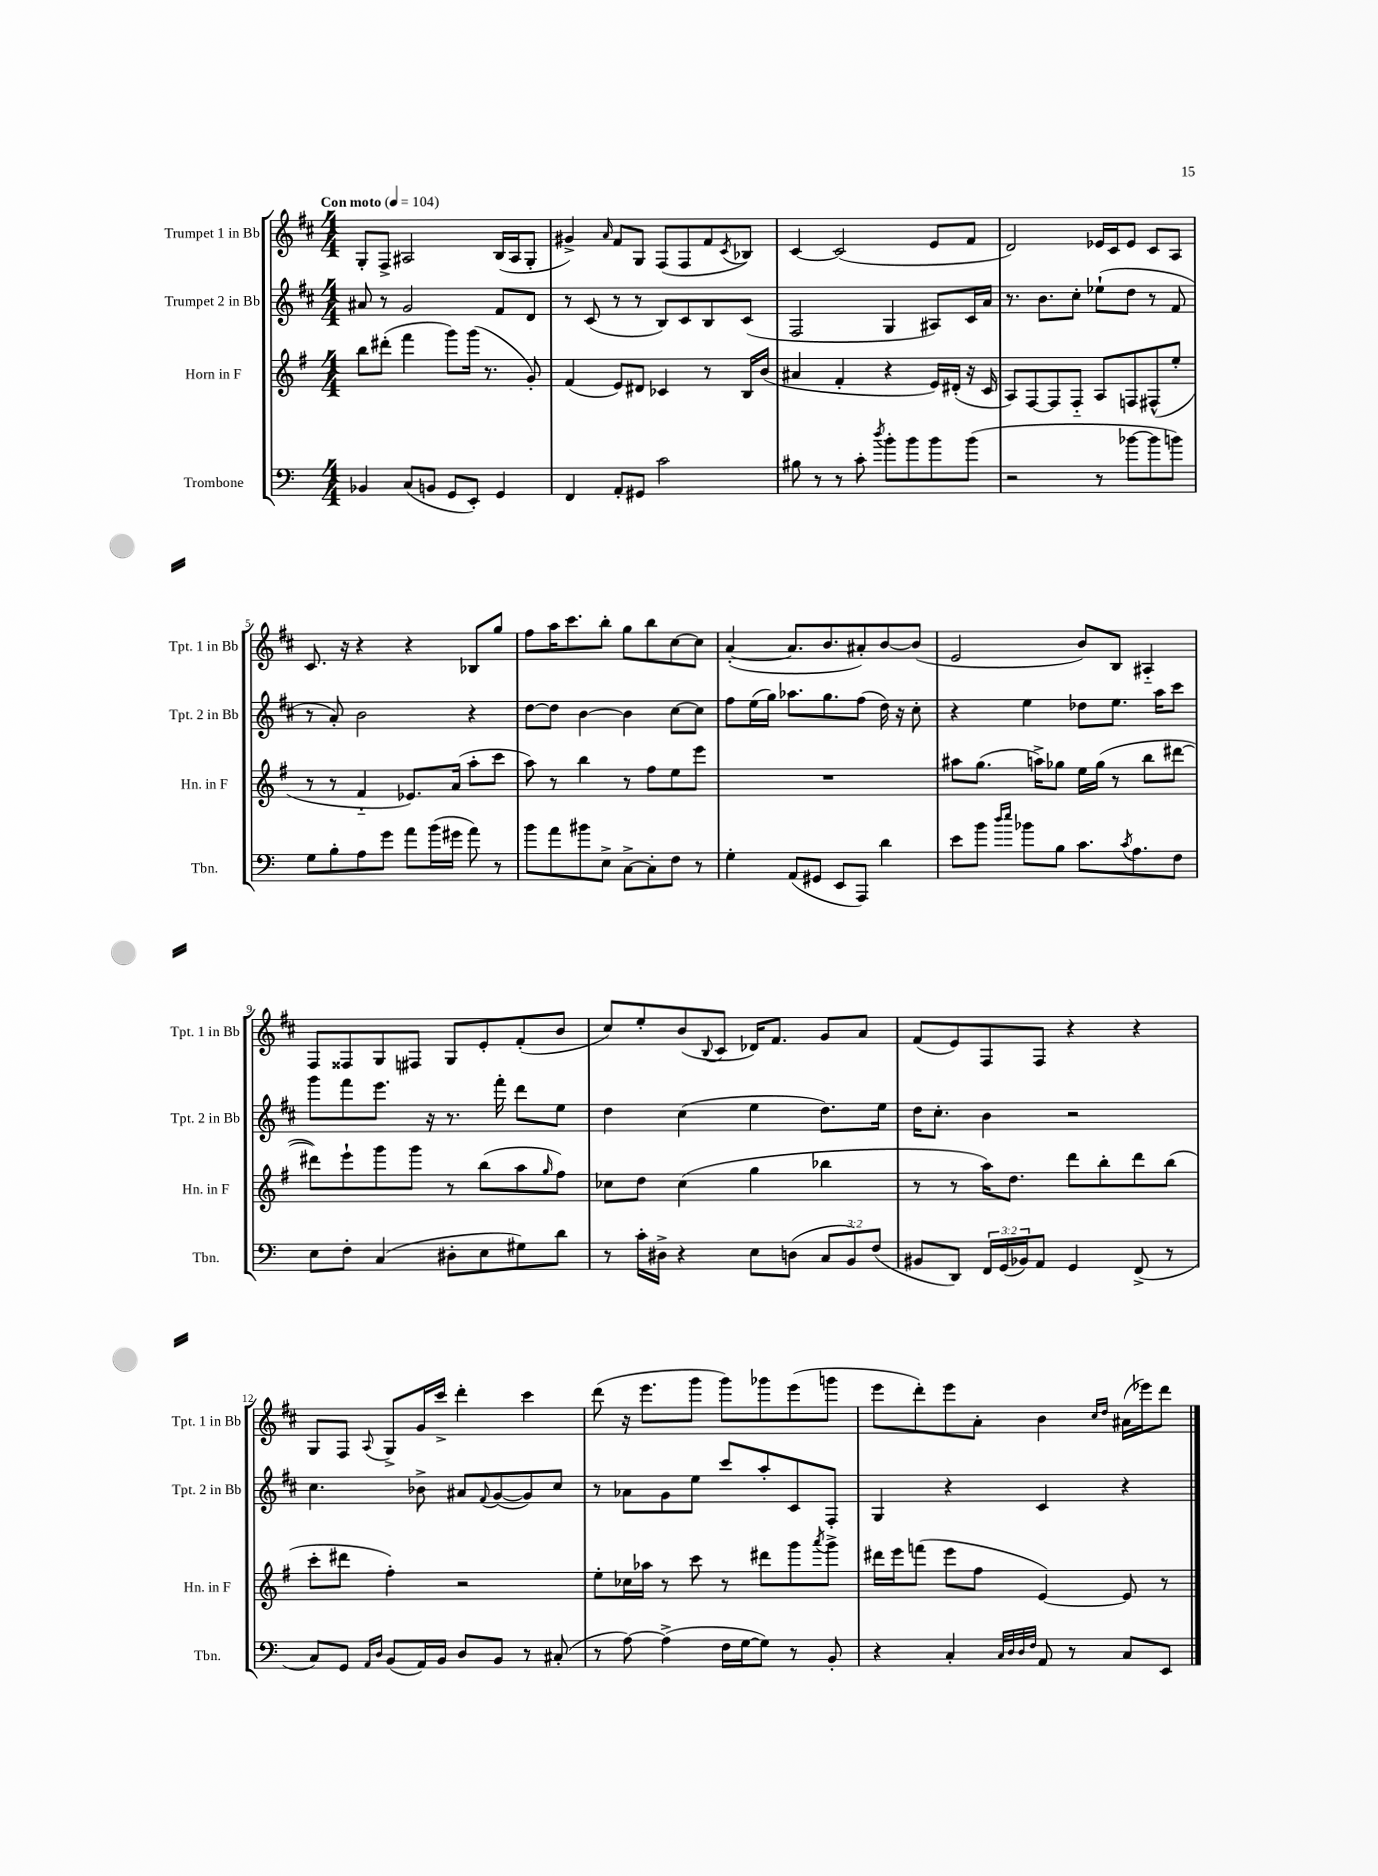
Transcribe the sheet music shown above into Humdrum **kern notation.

**kern	**kern	**kern	**kern
*staff4	*staff3	*staff2	*staff1
*clefF4	*clefG2	*clefG2	*clefG2
*k[]	*k[f#]	*k[f#c#]	*k[f#c#]
*M4/4	*M4/4	*M4/4	*M4/4
*MM104	*MM104	*MM104	*MM104
4BB-	8bb	8a#	8G'
.	(8ddd#'	8r	8F#^
(8C	4fff#	2g	2A#
8BB	.	.	.
8GG	8ggg)	.	.
8EE')	(16ggg	.	.
.	8.r	.	.
4GG	.	8f#	(16B
.	.	.	16A#
.	8g')	8d	8G'
=	=	=	=
4FF	(4f#	8r	4g#^)
.	.	(8c#	.
.	.	.	16qqa
8AA'	8e)	8r	8f#
8GG#	8d#	8r	8G
2c	4c-	8B)	(8F#
.	.	8c#	8F#
.	8r	8B	8f#
.	.	.	8qc#
.	16B	(8c#	8B-)
.	(16b	.	.
=	=	=	=
8B#	4a#	2F#	[4c#
8r	.	.	.
8r	4f#'	.	(2c#]
8c'	.	.	.
8qdd	.	.	.
8b'	4r	4G	.
8b	.	.	.
8b	16e)	8A#)	8e
.	(16d#'	.	.
(8b	16r	16c#	8f#
.	16c	16a	.
=	=	=	=
2r	8A)	8.r	2d)
.	[8F#	.	.
.	.	8.b	.
.	8F#]	.	.
.	8F#'~	8cc#'	.
8r	8A	(8ee-`	16e-
.	.	.	16c#
[8b-	8F	8dd	8e-
8b-]	(8F#^^	8r	8c#
8b)	8ee'	8f#	8A
=	=	=	=
8G	8r	8r	8.c#
8B'	8r	8a')	.
.	.	.	16r
8A	4f#'~	2b	4r
8g	.	.	.
8a	8.e-)	.	4r
(16b	.	.	.
16g#	(16a	.	.
8a)	8aa'	4r	8B-
8r	8ccc	.	8gg
=	=	=	=
8b	8aa)	[8dd	8ff#
8a	8r	8dd]	16aa
.	.	.	8.ccc#
8b#	4bb	[4b	.
8E^	.	.	8bb'
[8C^	8r	4b]	8gg
8C']	8ff#	.	8bb
8F	8ee	[8cc#	[8cc#
8r	8eee	8cc#]	8cc#]
=	=	=	=
4G'	1r	8ff#	([4a'
.	.	(16ee	.
.	.	16gg)	.
(8AA	.	8.aa-	8.a]
8GG#	.	.	.
.	.	8.gg	8.b
8EE	.	.	.
8AAA)	.	(8ff#	8a#')
4d	.	16dd)	[8b
.	.	16r	.
.	.	8cc#'	(8b]
=	=	=	=
8e	8aa#	4r	2e
8b	(8.gg	.	.
16qqdd	.	.	.
16qqee	.	.	.
8b-	.	4ee	.
.	16aa^)	.	.
8B	8gg-	.	.
8.c	16ee	8dd-	8b)
.	(16gg-	.	.
.	8r	8.ee	8B
8qc	.	.	.
8.A	.	.	.
.	8bb	.	4A#'~
.	.	16aa	.
8F	[8ddd#	8ccc#	.
=	=	=	=
8E	8ddd#])	8ggg	8F#
8F'	8eee`	8fff#	8F##
(4C	8ggg	8.eee	8G
.	8ggg	.	8F#
.	.	16r	.
8D#'	8r	8.r	8G
8E	(8bb	.	8e'
.	.	16fff#'	.
8G#)	8aa	8ddd	(8f#'
.	16qqgg	.	.
8d	8ff#)	8ee	8b
=	=	=	=
8r	8cc-	4dd	8cc#)
16c'	8dd	.	8ee'
16D#^	.	.	.
4r	(4cc-	(4cc#	(8b
.	.	.	8qqB
.	.	.	8c#
8E	4gg	4ee	16d-)
.	.	.	8.f#
(8D	.	.	.
12C	4bb-	8.dd)	8g
12BB)	.	.	.
.	.	.	8a
(12F	.	.	.
.	.	16ee	.
=	=	=	=
8BB#	8r	16dd	(8f#
.	.	8.cc#'	.
8DD)	8r	.	8e)
24FF	16aa)	4b	8F#
(24GG	.	.	.
.	8.dd	.	.
24BB-)	.	.	.
8AA	.	.	8F#
4GG	8ddd	2r	4r
.	8bb'	.	.
(8FF^	8ddd	.	4r
8r	(8bb	.	.
=	=	=	=
8C)	8ccc'	4.cc#	8G
8GG	8ddd#	.	8F#
16qqAA	.	.	.
16qqD	.	.	8qqA
(8BB	4ff#')	.	8G^
16AA)	.	8b-^	16g
16BB	.	.	16ccc#^
8D	2r	8a#	4ddd'
.	.	8qqf#	.
8BB	.	([8g	.
8r	.	8g])	4ccc#
(8C#'	.	8cc#	.
=	=	=	=
8r	8ee'	8r	(8ddd
[8A)	16cc-	8a-	16r
.	16aa-	.	8.eee
(4A^]	8r	8g	.
.	8ccc	8ee	8ggg
16F	8r	8ccc#	8ggg)
[16G	.	.	.
8G])	8ddd#	8aa'	8ggg-
8r	8ggg	8c#	(8eee
.	8qaaa	.	.
8BB'	8ggg^	8F#'	8ggg
=	=	=	=
4r	16ddd#	4G	8eee
.	16eee	.	.
.	(8fff	.	8ddd')
4C'	8eee	4r	8eee
.	8ff#	.	8a'
32qqC	.	.	.
32qqD	.	.	.
32qqD	.	.	.
32qqF	.	.	.
8AA	[4e)	4c#	4b
8r	.	.	.
.	.	.	16qqcc#
.	.	.	16qqdd
8C	8e]	4r	(16a#
.	.	.	16eee-)
8EE	8r	.	8ddd
==	==	==	==
*-	*-	*-	*-
